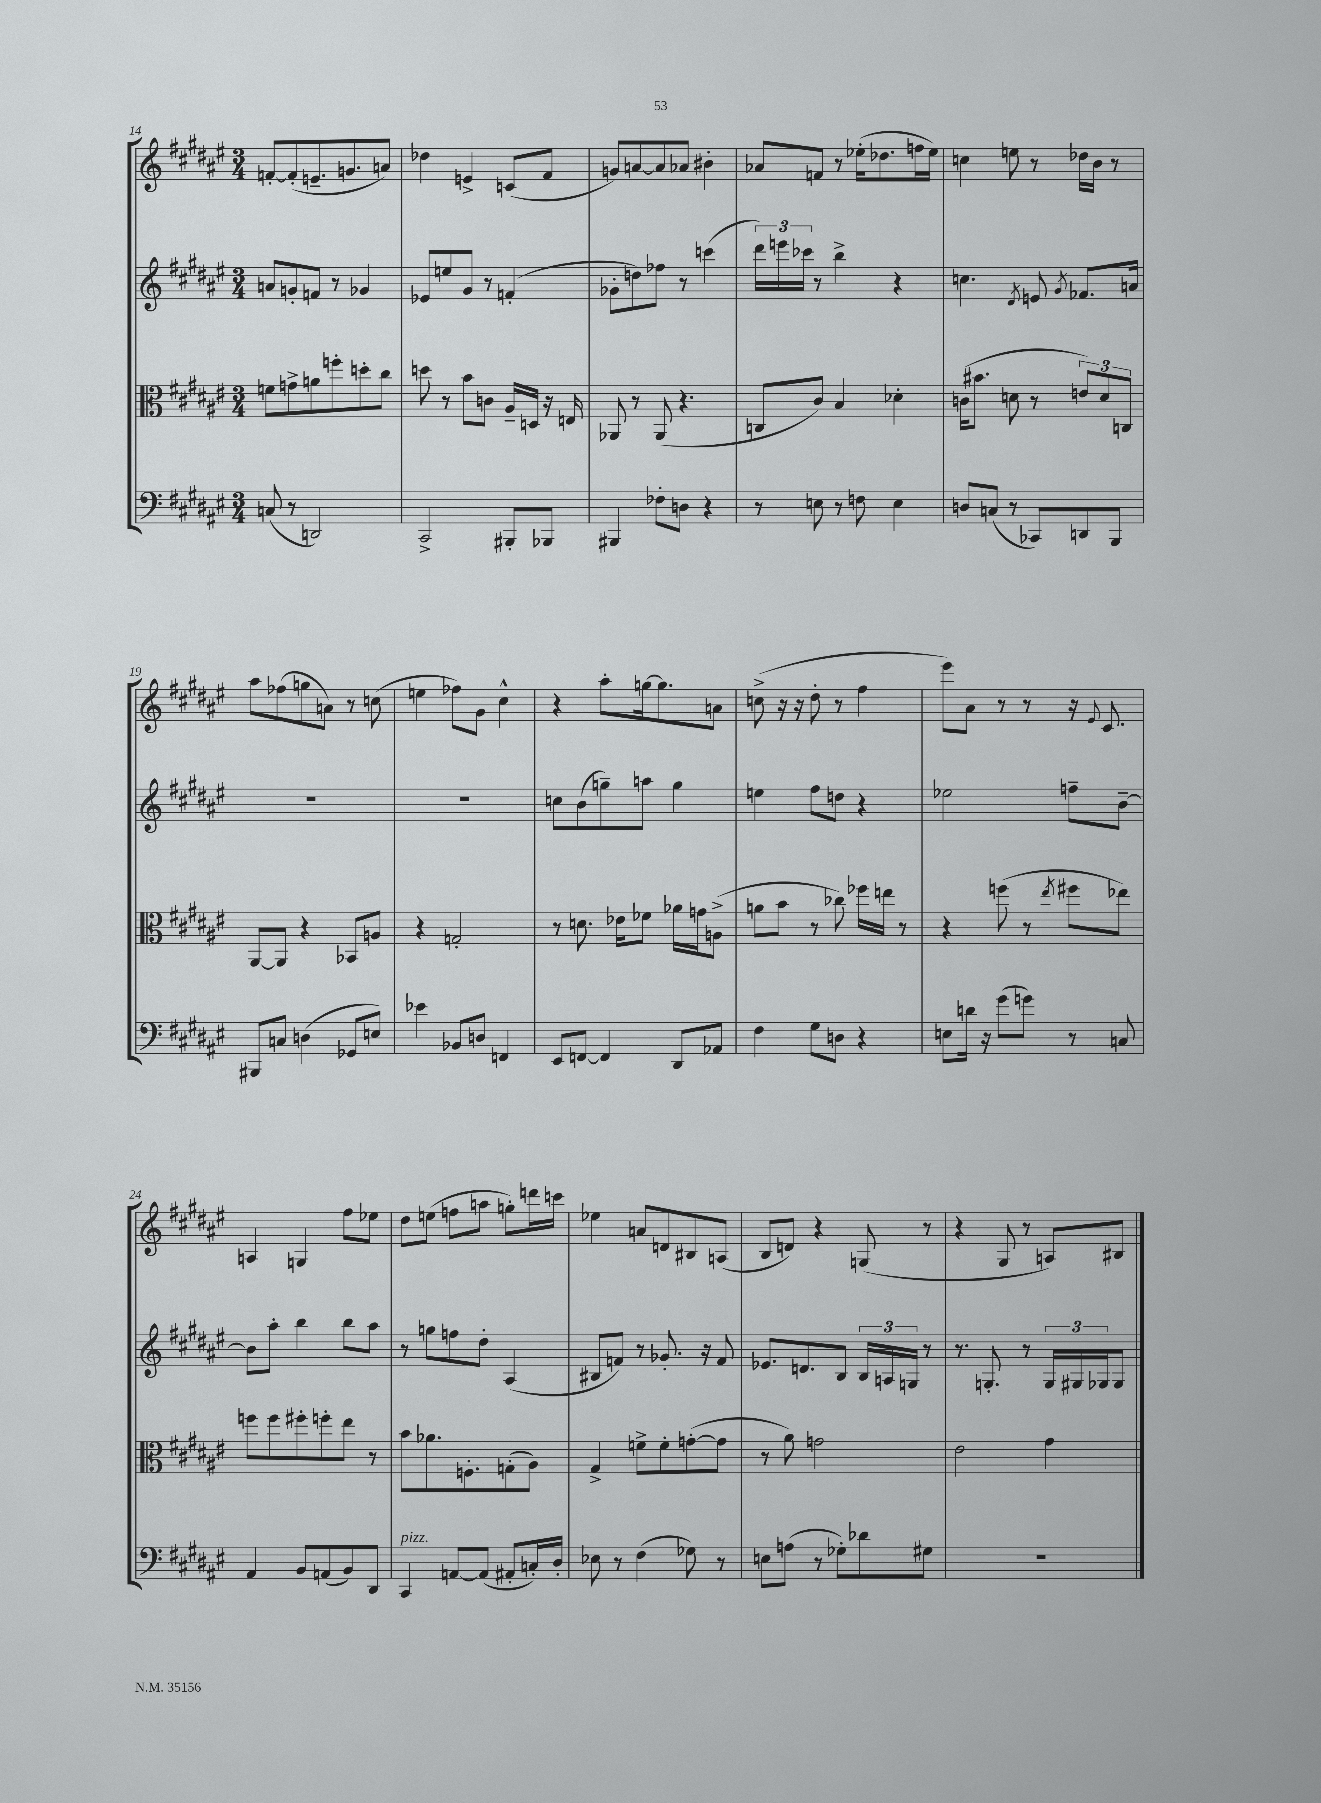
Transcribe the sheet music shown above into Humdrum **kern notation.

**kern	**kern	**kern	**kern
*staff4	*staff3	*staff2	*staff1
*clefF4	*clefC3	*clefG2	*clefG2
*k[f#c#g#d#a#e#]	*k[f#c#g#d#a#e#]	*k[f#c#g#d#a#e#]	*k[f#c#g#d#a#e#]
*M3/4	*M3/4	*M3/4	*M3/4
(8C/	8f\L	8a/L	[8f'/L
8r	8g^\	8g'/	(8f'/]
2DD/)	8a\	8f/J	8.e~/
.	8ff'\	8r	.
.	.	.	8.g/
.	8dd'\	4g-/	.
.	8cc#\J	.	8a/J)
=	=	=	=
2CC#^/	8dd\	8e-/L	4dd-\
.	8r	8ee/	.
.	8b\L	8g#/J	4e^/
.	8c\J	8r	.
8BBB#'/L	16A#~/LL	(4f'/	(8c/L
.	16D/JJ	.	.
8BBB-/J	16r	.	8f#/J
.	16E/	.	.
=	=	=	=
4BBB#/	8AA-/	8g-'\L	8g/L)
.	8r	8dd\)	[8a/
8F-'\L	(8AA-/	8ff-\J	8a/]
8D\J	4.r	8r	8a-/J
4r	.	(4ccc\	4b#'\
=	=	=	=
8r	8C/L	24ddd#\LL)	8a-/L
.	.	24eee\	.
.	.	24ccc-\JJ	.
8E\	8c#/J)	8r	8f/J
8r	4B/	4bb^\	8r
8F\	.	.	(16ee-'\LK
.	.	.	8.dd-\
4E\	4d-'\	4r	.
.	.	.	16ff\L
.	.	.	16ee-\JJ)
=	=	=	=
8D/L	(16c\LK	4.cc\	4cc\
.	8.b#\J	.	.
(8C/J	.	.	.
8r	8d\	.	8ee\
.	.	8qd#/	.
8CC-/L)	8r	8e/	8r
.	.	8qg#/	.
8DD/	12e/L)	8.f-/L	16dd-\LL
.	.	.	16b\JJ
.	12d/	.	.
8BBB/J	.	.	8r
.	12C/J	.	.
.	.	16a/Jk	.
=	=	=	=
8BBB#/L	[8AA#/L	2.r	8aa#\L
8C/J	8AA#/]J	.	(8ff-\
(4D\	4r	.	8gg\
.	.	.	8a\J)
8GG-/L	8BB-/L	.	8r
8E/J)	8A/J	.	(8cc\
=	=	=	=
4e-\	4r	2.r	4ee\
8BB-/L	2G'/	.	8ff-\L)
8D/J	.	.	8g#\J
4FF/	.	.	4cc#^^\
=	=	=	=
8EE#/L	8r	8cc\L	4r
[8FF/J	8.d\	(8b\	.
4FF/]	.	8gg~\)	8aa#'\L
.	16e-\LK	.	.
.	8f-\J	8aa\J	[16gg\k
.	.	.	8.gg\]
8DD#/L	16a-\LL	4gg\	.
.	16g\J	.	.
8AA-/J	(8A^\J	.	8a\J
=	=	=	=
4F#\	8a\L	4ee\	(8cc^\
.	8b\J	.	16r
.	.	.	16r
8G#\L	8r	8ff#\L	8dd#'\
8D\J	8cc-\)	8dd\J	8r
4r	16ff-\LL	4r	4ff#\
.	16ee\JJ	.	.
.	8r	.	.
=	=	=	=
8E\L	4r	2ee-\	8eee#\L)
16d\Jk	.	.	8a#\J
16r	.	.	.
(8g#\L	(8ff\	.	8r
8g\J)	8r	.	8r
.	8qee#/	.	.
8r	8ff#\L	8ff~\L	16r
.	.	.	8qqe#/
.	.	.	8.c#/
8C/	8ee-\J)	[8b~\J	.
=	=	=	=
4AA#/	8ff\L	8b\]L	4A/
.	8ff\	8aa#'\J	.
8BB/L	8ff#'\	4bb\	4G/
(8AA/	8ff'\	.	.
8BB/)	8ee#\J	8bb\L	8ff#\L
8DD#/J	8r	8aa#\J	8ee-\J
=	=	=	=
4CC#/	8b\L	8r	8dd#\L
.	8.a-\	8gg\L	(8ee\J
[8AA/L	.	8ff\	8ff\L
.	8.F'\	.	.
(8AA/]J	.	8dd#'\J	8aa\J
8AA#'/L	(8G'\	(4A#/	8gg'\L)
16C'/L)	8A#\J)	.	16ddd\L
16D#'/JJ	.	.	16ccc\JJ
=	=	=	=
8E-\	4G#^/	8B#/L	4ee-\
8r	.	8f/J)	.
(4F#\	8f^\L	8r	8a/L
.	8f'\	8.g-'/	8d/
8G-\)	([8g'\	.	8B#/
.	.	16r	.
8r	8g\]J	8f/	(8A/J
=	=	=	=
8E\L	8r	8.e-/L	8B/L
(8A\J	8a#\)	.	8d/J)
.	.	8.d/	.
8r	2g\	.	4r
8G-'\L)	.	8B/J	.
8d-\	.	24B/LL	(8G/
.	.	24A/	.
.	.	24G/JJ	.
8G#\J	.	8r	8r
=	=	=	=
2.r	2e#\	8.r	4r
.	.	8.G'/	.
.	.	.	8G#/
.	.	8r	8r
.	4g#\	24G/LL	8A/L)
.	.	24G#/	.
.	.	24G-/J	.
.	.	8G-/J	8B#/J
==	==	==	==
*-	*-	*-	*-
